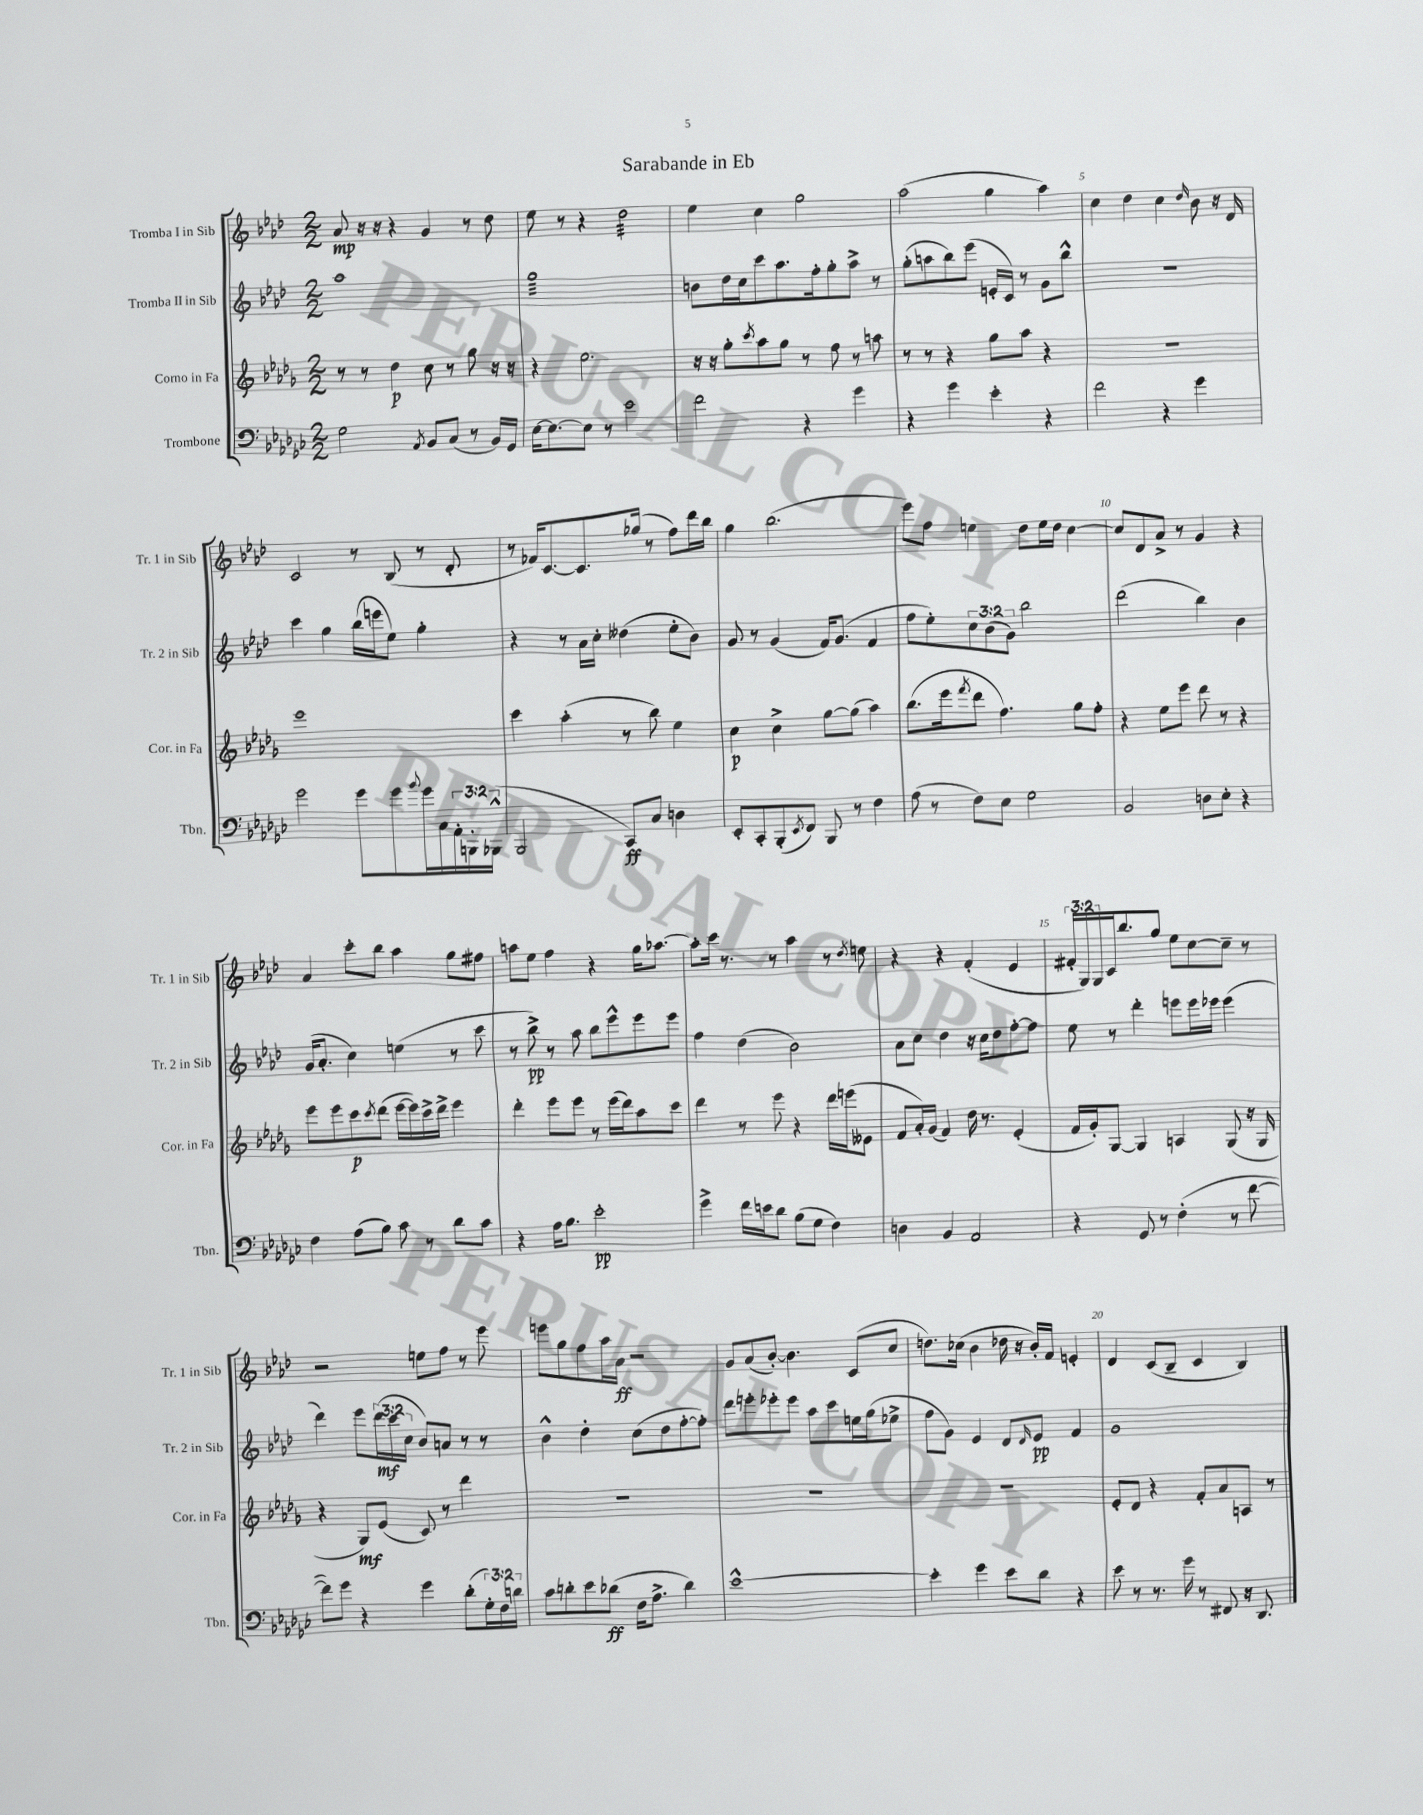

**kern	**kern	**kern	**kern
*staff4	*staff3	*staff2	*staff1
*clefF4	*clefG2	*clefG2	*clefG2
*k[b-e-a-d-g-c-]	*k[b-e-a-d-g-]	*k[b-e-a-d-]	*k[b-e-a-d-]
*M2/2	*M2/2	*M2/2	*M2/2
2G-	8r	1aa-	8a-
.	8r	.	16r
.	.	.	16r
.	4dd-	.	4r
8qAA-	.	.	.
8BB-	8cc	.	4g
(8C-	8r	.	.
8r	8gg-	.	8r
16BB-)	16r	.	8dd-
16GG-	16r	.	.
=	=	=	=
[16E-	4r	1gg	8ee-
8.E-_	.	.	.
.	.	.	8r
8E-]	2.ee-	.	4r
8r	.	.	.
2e-	.	.	2dd-
=	=	=	=
2f	16r	8b	4ee-
.	16r	.	.
.	8gg-'	16dd-	.
.	.	16cc	.
.	8qccc	.	.
.	8aa-	8ccc	4cc
.	8gg-	8.aa-	.
4r	8r	.	2gg
.	.	16ff'	.
.	8ff	8gg'	.
4g-	8r	8aa-^	.
.	8aa	8r	.
=	=	=	=
4r	8r	(8gg'	(2aa-
.	8r	8aa	.
4g-	4r	8bb-)	.
.	.	(8eee-	.
4e-'	8gg-	16e'	4gg
.	.	16c)	.
.	8aa-	8r	.
4r	4r	8g	4aa-)
.	.	8bb-^^	.
=	=	=	=
2f	1r	1r	4cc
.	.	.	4dd-
4r	.	.	4cc
.	.	.	16qqdd-
4g-	.	.	8b-
.	.	.	16r
.	.	.	16d-
=	=	=	=
2g-	1eee-	4ccc	2c
.	.	4gg	.
8g-	.	(16bb-	8r
.	.	16eee	.
8g-	.	8ee-)	(8B-
8qqb-	.	.	.
16g-	.	4gg'	8r
16C-	.	.	.
24AA-'	.	.	8d-'
24BBB'	.	.	.
(24BBB-^^	.	.	.
=	=	=	=
2BBB-	4ccc	4r	8r
.	.	.	16f-)
.	.	.	[8.c
.	(4aa-'	8r	.
.	.	16a-	8.c]
.	.	16cc'	.
8CC-)	8r	(4dd--	.
.	.	.	(16gg-
8C-	8bb-)	.	8r
4D	4ee-	8ee-'	8ff)
.	.	8b-)	16ddd-
.	.	.	16bb-
=	=	=	=
8EE-'	4cc	8g	4gg
8CC-'	.	8r	.
(8BBB-'	4cc^	(4g	(2.bb-
8qEE-	.	.	.
8FF)	.	.	.
8BBB-	[8gg-	16f)	.
.	.	(8.g	.
8r	(8gg-]	.	.
4F	4aa-)	4f	.
=	=	=	=
(8A-	(8.bb-	8ff	8eee-)
8r	.	8ee-')	8ff
.	16eee-	.	.
.	8qfff	.	.
8F)	8ddd-	12cc	4ee
.	.	(12b-	.
8E-	4.ff)	.	.
.	.	12g)	.
2G-	.	2bb-	8dd-
.	.	.	16ee
.	.	.	16dd-
.	8gg-	.	[4cc
.	8ff'	.	.
=	=	=	=
2BB-	4r	(2ddd-	8cc]
.	.	.	8d-
.	8ee-	.	8a-^
.	8eee-	.	8r
8D	8ddd-	4bb-)	4g
8E-'	8r	.	.
4r	4r	4b-	4r
=	=	=	=
4F	8eee-	(16g	4a-
.	.	8.a-'	.
.	8eee-	.	.
(8A-	8ccc	4cc)	8ccc'
.	8qccc	.	.
8B-)	(8ddd-	.	8bb-
8c-	[16eee-	(4ee	4aa-
.	16eee-])	.	.
8r	16ccc^	.	.
.	16ddd-^	.	.
8d-	4eee-	8r	8gg
8c-	.	8ccc	8ff#
=	=	=	=
4r	4ddd-'	8r	8aa
.	.	8bb-^)	8ee-
16A-	8eee-	8r	4ff
8.B-	.	.	.
.	8eee-	8aa-	.
2e-'	8r	8bb-	4r
.	(16eee-	8eee-^^	.
.	16ddd-)	.	.
.	8aa-	8eee-	16gg
.	.	.	[8.aa-
.	8ccc	8eee-	.
=	=	=	=
4g-^	4ddd-	4ff	8aa-']
.	.	.	16ccc
.	.	.	8.r
16f	8r	(4dd-	.
16e	.	.	.
8d-	8eee-	.	8r
(8B-	4r	2b-)	4aa-
8G-	.	.	.
4F)	16ddd-	.	8r
.	(16eee	.	.
.	.	.	8qdd-
.	8e--	.	8ee
=	=	=	=
4D	8f	8a-	4r
.	16a-')	8cc	.
.	(16g-	.	.
4BB-	4f)	4dd-	4r
2AA-	16dd-	16r	(4f'
.	8.r	16cc	.
.	.	8dd-	.
.	(4e-'	[8ff'	4e-
.	.	8ff]	.
=	=	=	=
4r	16f	8ee-	24f#'
.	.	.	24G)
.	16g-')	.	.
.	.	.	24G
.	[8G-	8r	16c
.	.	.	8.bb-
8GG-	4G-]	4ddd-'	.
8r	.	.	8gg
(4F'	4A	8eee	8ee-
.	.	16eee	[8cc
.	.	16eee-	.
8r	(8G-	(4eee-	8cc~]
[8f	16r	.	8r
.	16G-	.	.
=	=	=	=
8f])	4r	4ddd-)	2r
8g-	.	.	.
4r	8G-)	8eee-	.
.	(8e-	(24ddd-	.
.	.	24ccc	.
.	.	24cc	.
4g-	8c)	8b-)	8ee
.	8r	8a	8ff
(8d-'	4ddd-	8r	8r
24G-')	.	8r	8eee-
24F	.	.	.
24d	.	.	.
=	=	=	=
8c-	1r	4b-^^	8eee
8d'	.	.	8gg
8e-	.	4dd-'	8ff
(8d-	.	.	16aa-
.	.	.	16a-
16F	.	(8cc	2r
8.A-^	.	.	.
.	.	8dd-	.
4d-)	.	[8ff'	.
.	.	8ff'])	.
=	=	=	=
[1e-^^	1r	8ddd-	8g
.	.	8eee'	(8a-
.	.	8eee-'	[8b-')
.	.	8eee-	4.b-]
.	.	8aa-	.
.	.	8ccc	.
.	.	16ee	(8c
.	.	(16gg	.
.	.	8ee-^	8cc
=	=	=	=
4e-']	1r	8ff	8.dd)
.	.	8g)	.
.	.	.	(16cc-
4g-	.	4e-	4b-
8e-	.	8d-	16dd-
.	.	.	16r
.	.	16qqd-	.
8d-	.	8e-	16b-')
.	.	.	16f
4r	.	4f	4e'
=	=	=	=
8e-	8e-'	1g	4d-
8r	8d-	.	.
8.r	4r	.	(8c
.	.	.	8B-~
16g-	.	.	.
8r	8f'	.	4c
8FF#	8a-	.	.
16r	8A	.	4B-)
8.DD-	.	.	.
.	8r	.	.
==	==	==	==
*-	*-	*-	*-
